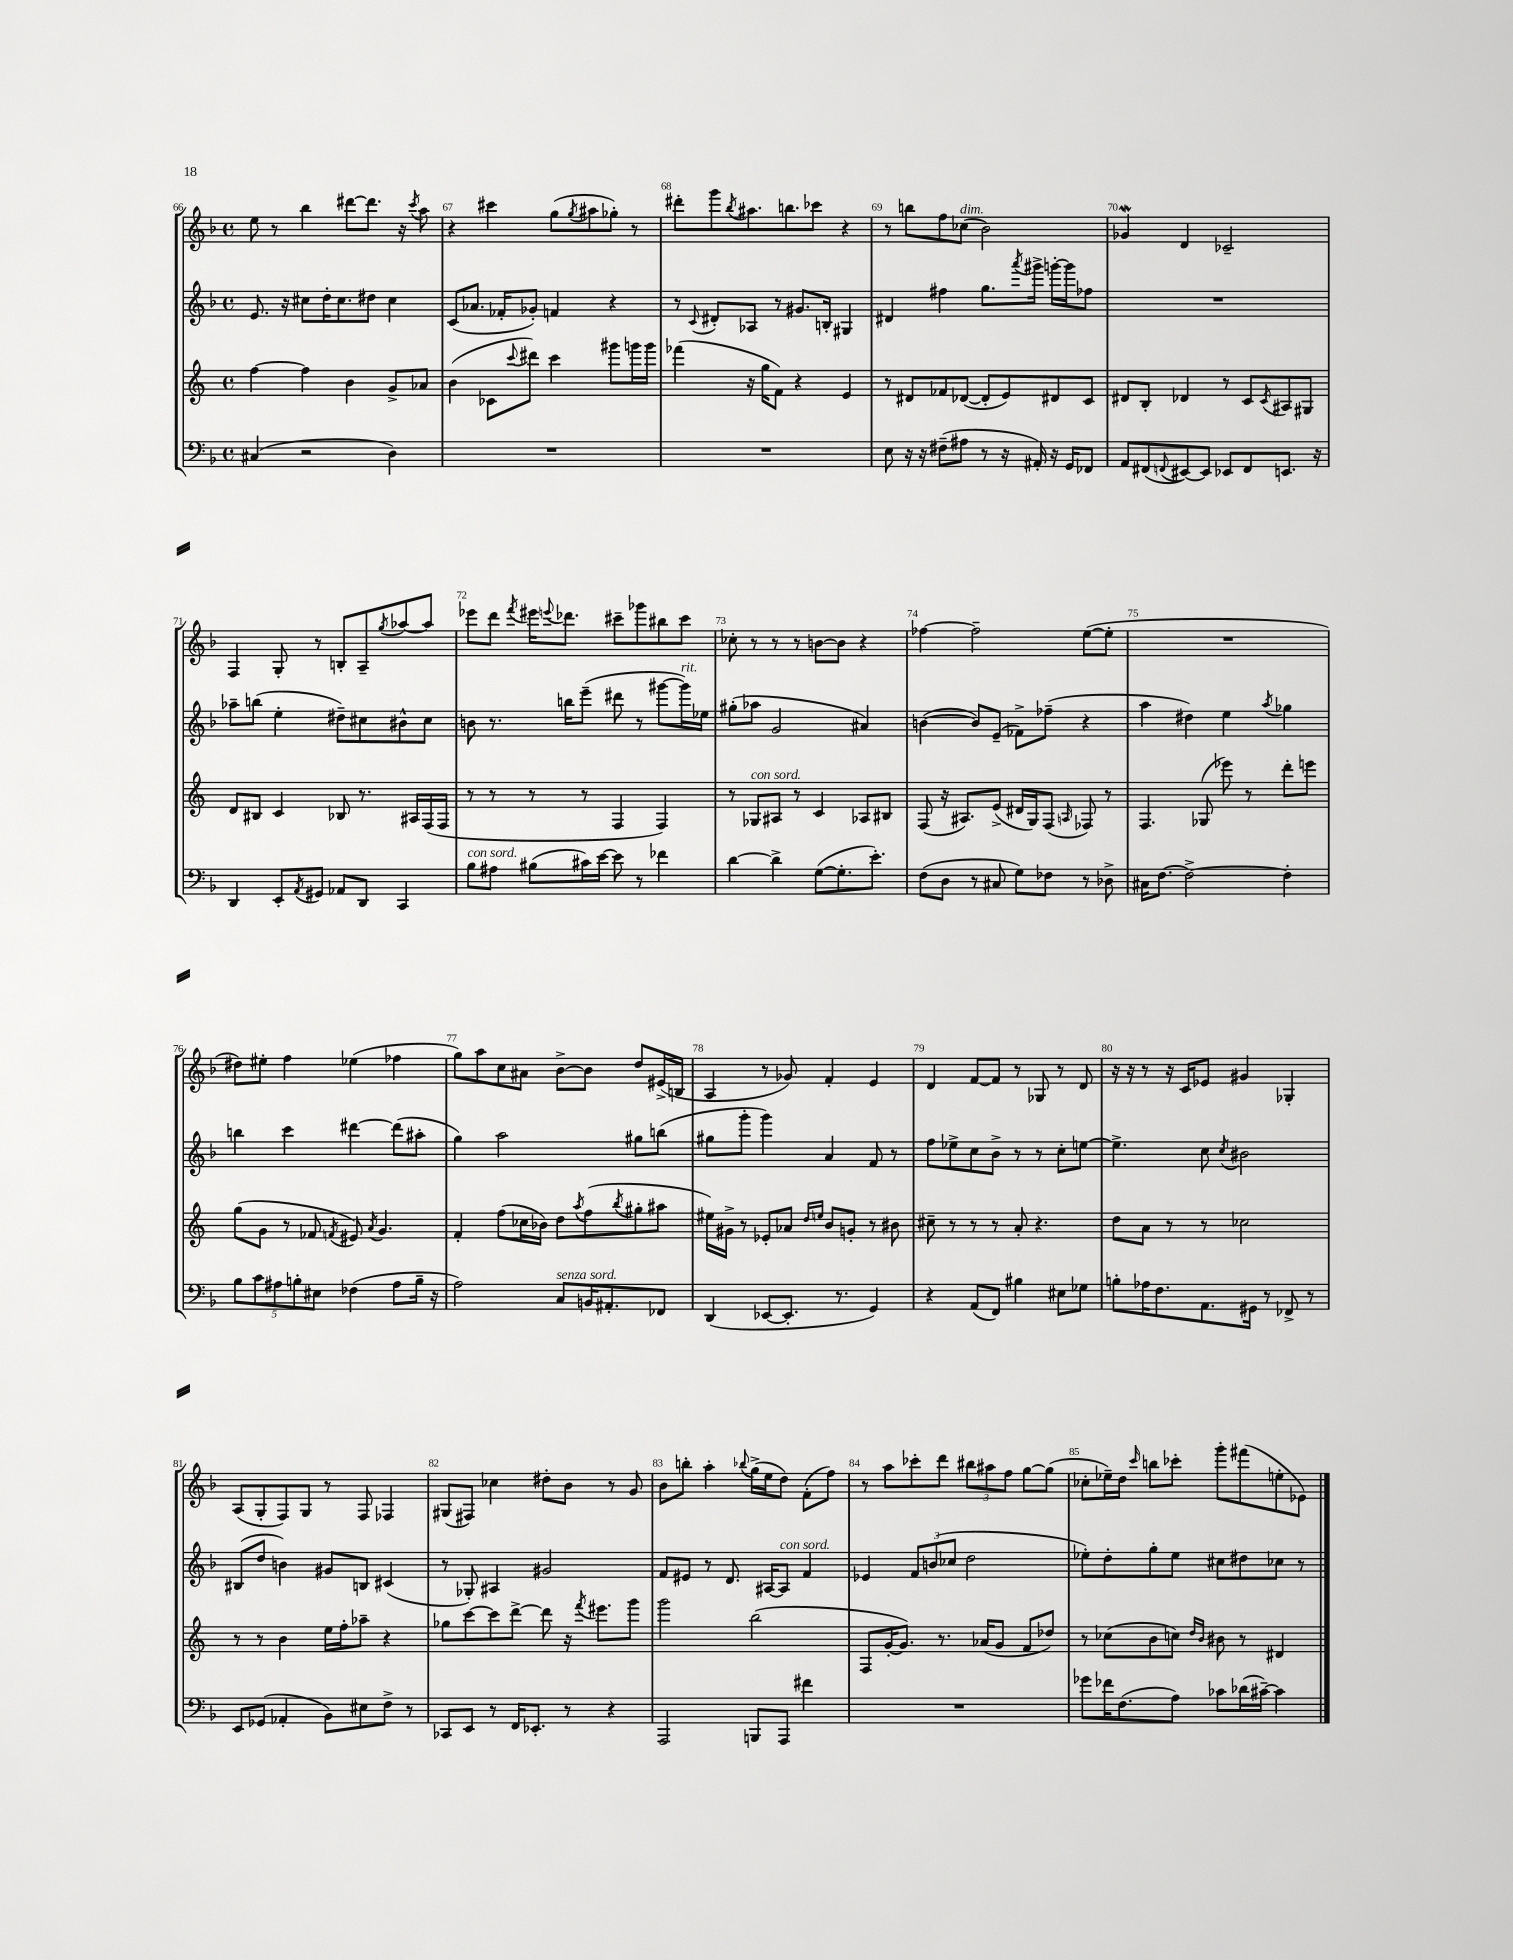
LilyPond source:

<<
\new StaffGroup <<
\new Staff = "s0" {
    \clef treble \key f \major \defaultTimeSignature \time 4/4
    e''8 r8 bes''4 dis'''8~ dis'''8. r16 \acciaccatura { c'''8 } a''8 |
    r4 cis'''4 g''8( \acciaccatura { g''8 } ais''8 ges''8-.) r8 |
    dis'''8-. g'''8 \acciaccatura { bes''8 } ais''8. b''8. ces'''8 r4 |
    r8 b''8 f''8 ces''8^\markup { \italic "dim." }( bes'2) |
    ges'4\mordent d'4 ces'2-- |
    f4 g8-. r8 b8-. a8-- \acciaccatura { g''8 } aes''8~ aes''8 |
    ees'''8 d'''8 \acciaccatura { f'''8 } eis'''16 \appoggiatura { e'''8 } des'''8. cis'''8-- ges'''8 bis''8 cis'''8 |
    ces''8-. r8 r8 r8 b'8~ b'8 r4 |
    fes''4~ fes''2-- e''8~( e''8-. |
    R1 |
    dis''8) eis''8-. f''4 ees''4( fes''4 |
    g''8) a''8 c''8 ais'8 bes'8~-> bes'8 d''8 eis'16->( b16 |
    a4 r8 ges'8) f'4-. e'4 |
    d'4 f'8~ f'8 r8 ges8 r8 d'8 |
    r16 r16 r8 r16 c'16 ees'8 gis'4 ges4-. |
    a8( g8-. f8) g8 r8 f8 fes4 |
    gis8( fis8) ces''4 dis''8-. bes'8 r8 g'8 |
    bes'8 b''8-. a''4-. \appoggiatura { bes''8 } g''16->( e''16 d''8) f'8-.( f''8) |
    r8 a''8 ces'''8-. d'''8 \tuplet 3/2 { bis''8 ais''8 f''8 } g''8~ g''8( |
    ces''8-. ees''16--) d''16 \grace { c'''16 } b''8 ces'''8-. g'''8-. fis'''8( e''8-. ees'8) \bar "|." |
}
\new Staff = "s1" {
    \clef treble \key f \major \defaultTimeSignature \time 4/4
    e'8. r16 cis''8 d''16-. cis''8. dis''8 cis''4 |
    c'8( aes'8. fes'16-. ges'8-.) f'4 r4 |
    r8 \appoggiatura { c'8 } dis'8-. aes8 r8 gis'8. b16-. gis4 |
    dis'4 fis''4 g''8. \acciaccatura { a'''8 } gis'''16-> g'''16~-. g'''16 fes''8 |
    R1 |
    aes''8-- b''8( e''4-. dis''8--) cis''8 bis'8-^ cis''8 |
    b'8 r8. b''16 e'''8--( dis'''8 r8 gis'''8~ gis'''16^\markup { \italic "rit." }) ees''16 |
    gis''8-.( aes''8 g'2 ais'4) |
    b'4~( b'8) e'8--( fes'8->) fes''8--( r4 |
    a''4 dis''4) e''4 \acciaccatura { a''8 } ges''4 |
    b''4 c'''4 dis'''4~ dis'''8( ais''8-. |
    g''4) a''2 gis''8 b''8( |
    gis''8 g'''8-. g'''4) a'4 f'8 r8 |
    f''8 ees''8-> c''8 bes'8-> r8 r8 c''8-. e''8~ |
    e''4.-> c''8 \acciaccatura { c''8 } bis'2 |
    bis8( d''8 b'4) gis'8 b8 cis'4( |
    r8 ges8-.) ais4 gis'2 |
    f'8 eis'8 r8 d'8. ais16~ ais8^\markup { \italic "con sord." } f'4 |
    ees'4 \tuplet 3/2 { f'8 b'8( ces''8 } d''2 |
    ees''8-.) d''8-. g''8-. ees''8 cis''8 dis''8 ces''8 r8 \bar "|." |
}
\new Staff = "s2" {
    \clef treble \key c \major \defaultTimeSignature \time 4/4
    f''4~ f''4 b'4 g'8-> aes'8 |
    b'4( ces'8 \appoggiatura { c'''8 } dis'''8) c'''4 gis'''8 g'''16 g'''16 |
    fes'''4( r16 g''16 f'8) r4 e'4 |
    r8 dis'8 fes'8 des'8~( des'8-. e'8) dis'8 c'8 |
    dis'8 b8-. des'4 r8 c'8 \acciaccatura { c'8 } ais8 gis8 |
    d'8 bis8 c'4 bes8 r8. ais16 f16( f16 |
    r8 r8 r8 r8 f4 f4) |
    r8 ges8^\markup { \italic "con sord." } ais8 r8 c'4 aes8 bis8 |
    f8( r16 ais8.) e'8->( dis'16 g16) f8( \grace { a16 } fes8) r8 |
    f4. ges8( ees'''8) r8 d'''8-. e'''8 |
    g''8( g'8 r8 fes'8 \acciaccatura { f'8 } eis'8) \acciaccatura { a'8 } g'4. |
    f'4-. f''8( ces''16 bes'16) d''8 \acciaccatura { a''8 } f''8( \acciaccatura { b''8 } gis''8-. ais''8 |
    eis''16) gis'16-> r8 ees'8-. aes'8 \grace { d''16 e''16 } b'8 g'8-. r8 bis'8 |
    cis''8-- r8 r8 r8 a'8-. r4. |
    d''8 a'8 r8 r8 ces''2 |
    r8 r8 b'4 e''16 f''16-. aes''8-- r4 |
    ges''8 c'''8~ c'''8 d'''8~-> d'''8 r16 \acciaccatura { f'''8 } eis'''8. g'''8 |
    g'''2 b''2( |
    f8 g'16~-. g'8.) r8. aes'16( g'8 f'8 des''8) |
    r8 ces''8( b'8 c''8) \grace { d''16 b'16 } bis'8 r8 dis'4 \bar "|." |
}
\new Staff = "s3" {
    \clef bass \key f \major \defaultTimeSignature \time 4/4
    cis4( r2 d4) |
    R1 |
    R1 |
    e8 r16 r16 fis8--( ais8 r8 r16 ais,16-.) r16 g,16 fes,8 |
    a,8 fis,8( \appoggiatura { f,8 } eis,8~) eis,8 ees,8 f,8 e,8. r16 |
    d,4 e,8-. \acciaccatura { a,8 } gis,8 aes,8 d,8 c,4 |
    bes8^\markup { \italic "con sord." } ais8 bis8( cis'16) e'16~ e'8 r8 fes'4 |
    d'4~ d'4-> g8~( g8.-. e'8.-.) |
    f8( d8 r8 cis8 g8) fes8 r8 des8-> |
    cis16 f8.~ f2~-> f4-. |
    \tuplet 5/4 { bes8 c'8 ais8 b8-. eis8 } fes4( ais8 b16-- r16 |
    a2) c8^\markup { \italic "senza sord." } b,16 ais,8.-. fes,8 |
    d,4( ees,8~ ees,8.-. r8. g,4) |
    r4 a,8( f,8) bis4 eis8 ges8 |
    b8-. aes16 f8. a,8. gis,16 r8 fes,8-> r8 |
    e,8 ges,8( aes,4-. bes,8) eis8 f8-> r8 |
    ces,8 e,8 r8 f,16 ees,8.-. r8 r4 |
    a,,2 b,,8 a,,8 fis'4 |
    R1 |
    ges'8 fes'16 f8.( a8) ces'8 des'16( cis'16~--) cis'4 \bar "|." |
}
>>
>>
\layout { \context { \Score currentBarNumber = #66 \override BarNumber.break-visibility = ##(#f #t #t) barNumberVisibility = #all-bar-numbers-visible } }
